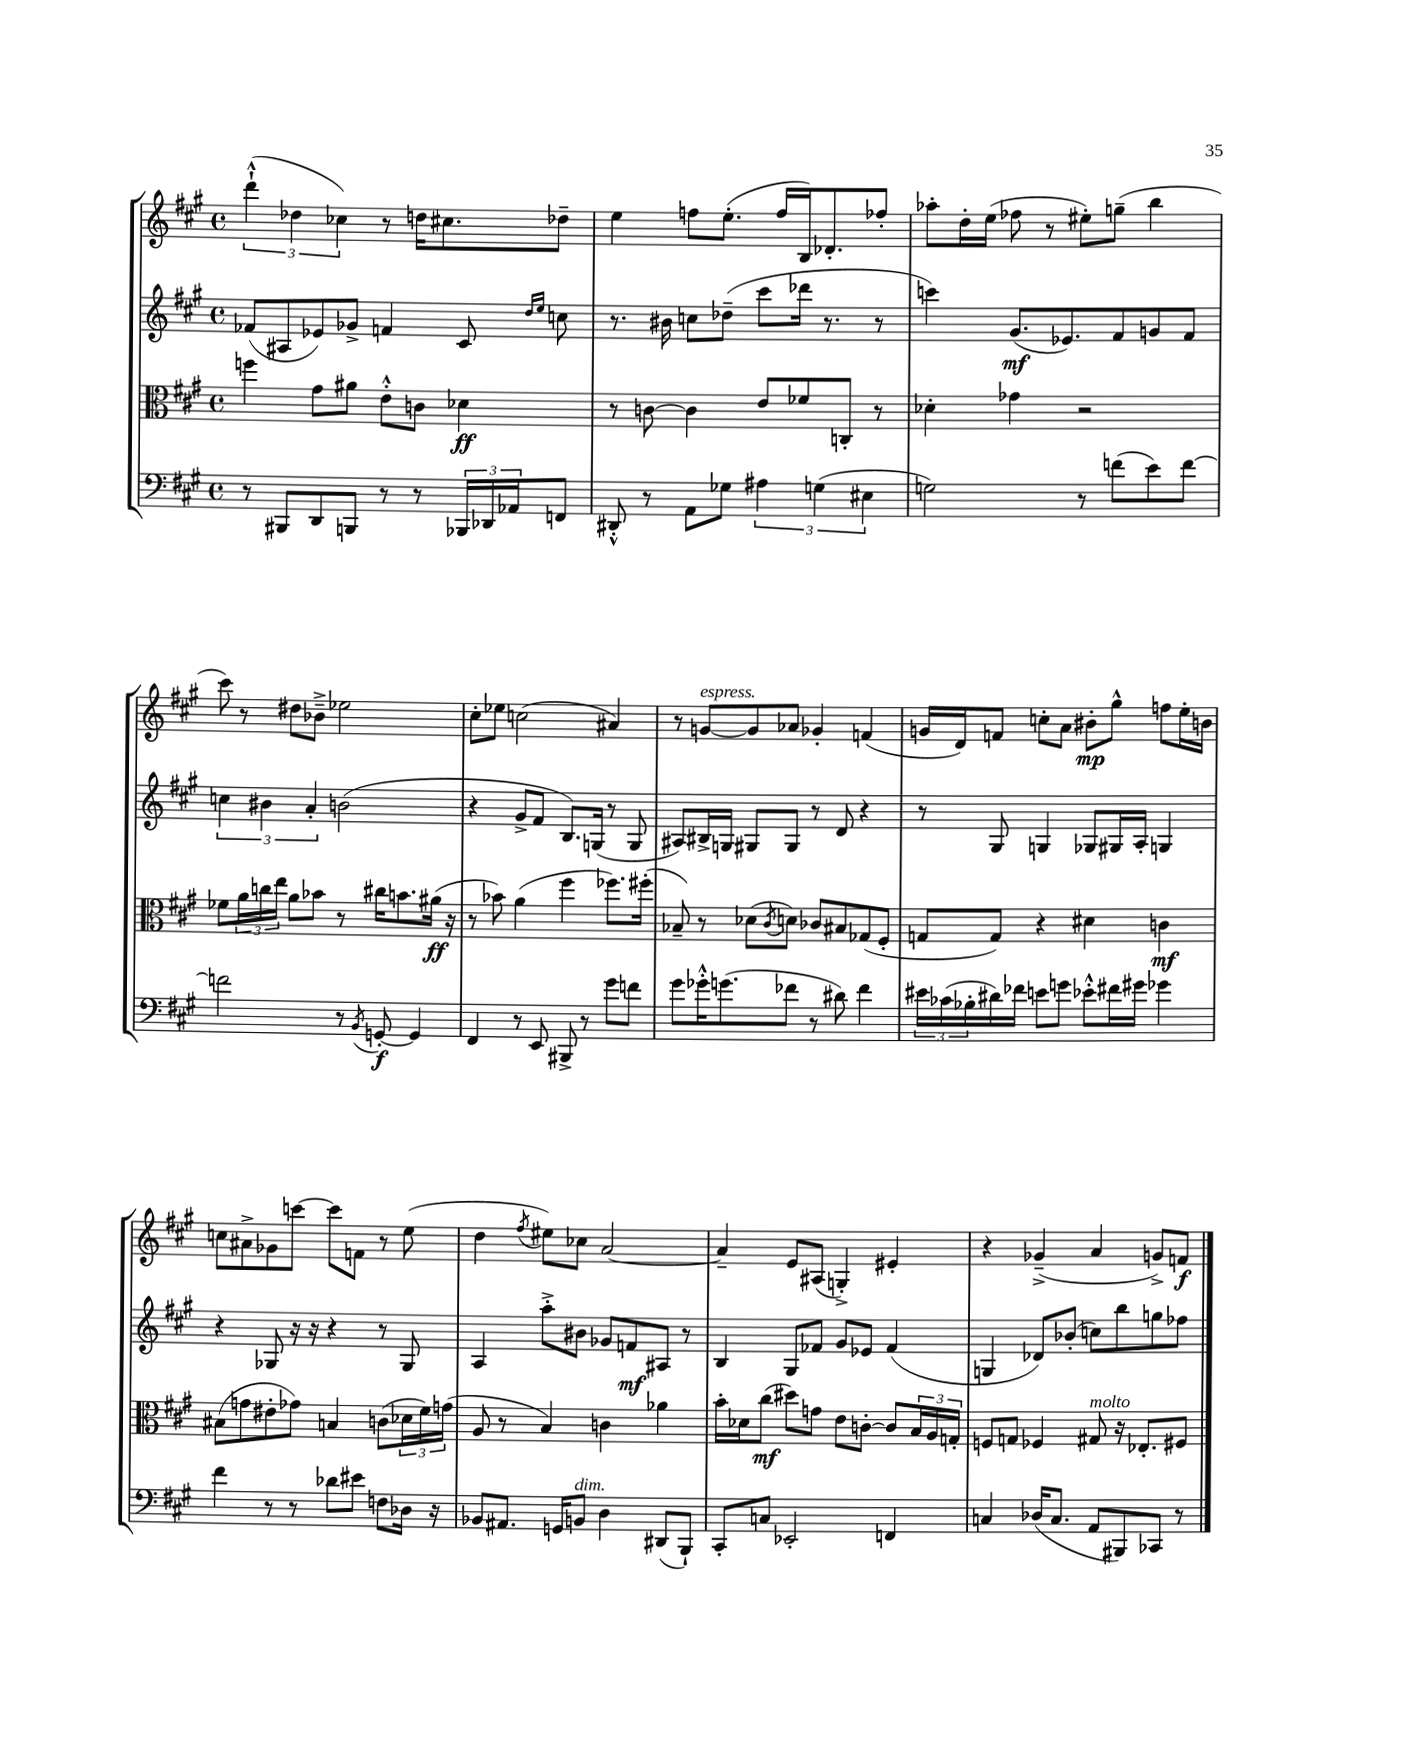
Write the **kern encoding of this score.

**kern	**dynam	**kern	**dynam	**kern	**dynam	**kern	**dynam
*part4	*part4	*part3	*part3	*part2	*part2	*part1	*part1
*staff4	*staff4	*staff3	*staff3	*staff2	*staff2	*staff1	*staff1
*clefF4	*	*clefC3	*	*clefG2	*	*clefG2	*
*k[f#c#g#]	*	*k[f#c#g#]	*	*k[f#c#g#]	*	*k[f#c#g#]	*
*M4/4	*	*M4/4	*	*M4/4	*	*M4/4	*
*met(c)	*	*met(c)	*	*met(c)	*	*met(c)	*
=15	=15	=15	=15	=15	=15	=15	=15
8r	.	4ffn\	.	(8f-X/L	.	(6ddd`^^\	.
8BBB#X/L	.	.	.	8A#X/	.	.	.
.	.	.	.	.	.	6dd-X\	.
8DD/	.	8g#\L	.	8e-X/)	.	.	.
.	.	.	.	.	.	6cc-X\)	.
8BBBn/J	.	8a#X\J	.	8g-X^/J	.	.	.
8r	.	8e'^^\L	.	4fn/	.	8r	.
8r	.	8cn\J	.	.	.	16ddn\KL	.
.	.	.	.	.	.	8.cc#X\	.
24BBB-X/LL	.	4d-X\	ff	8c#/	.	.	.
24DD-X/	.	.	.	.	.	.	.
24AA-X/J	.	.	.	.	.	.	.
.	.	.	.	16qqdd/LL	.	.	.
.	.	.	.	16qqee/JJ	.	.	.
8FFn/J	.	.	.	8ccn\	.	8dd-X~\J	.
=16	=16	=16	=16	=16	=16	=16	=16
8DD#X'^^/	.	8r	.	8.r	.	4ee\	.
8r	.	[8cn\	.	.	.	.	.
.	.	.	.	16b#X\	.	.	.
8AA\L	.	4c\]	.	8ccn\L	.	8ffn\L	.
8G-X\J	.	.	.	(8dd-X~\J	.	(8.ee'\J	.
6A#X\	.	8e/L	.	8ccc#\L	.	.	.
.	.	.	.	.	.	16ff/LL	.
.	.	8f-X/	.	16ddd-X\Jk	.	16B/J)	.
(6Gn\	.	.	.	.	.	.	.
.	.	.	.	8.r	.	8.d-X'/	.
.	.	8Cn'/J	.	.	.	.	.
6E#X\	.	.	.	.	.	.	.
.	.	8r	.	8r	.	8ff-X'/J	.
=17	=17	=17	=17	=17	=17	=17	=17
2Gn\)	.	4d-X'\	.	4cccn\)	.	8aa-X'\L	.
.	.	.	.	.	.	16dd'\L	.
.	.	.	.	.	.	(16ee\JJ	.
.	.	4g-X\	.	(8.g#/L	mf	8ff-X\	.
.	.	.	.	.	.	8r	.
.	.	.	.	8.e-X/)	.	.	.
8r	.	2r	.	.	.	8ee#X'\L)	.
(8fn\L	.	.	.	8f#/	.	(8ggn~\J	.
8e\)	.	.	.	8gn/	.	4bb\	.
[8f\J	.	.	.	8f#/J	.	.	.
!!LO:LB:g=z
=18	=18	=18	=18	=18	=18	=18	=18
2fn\]	.	8f-X\L	.	6ccn\	.	8ccc#\)	.
.	.	24a\L	.	.	.	8r	.
.	.	24ccn\	.	6b#X\	.	.	.
.	.	24ee\JJ	.	.	.	.	.
.	.	8a\L	.	.	.	8dd#X\L	.
.	.	.	.	6a'/	.	.	.
.	.	8b-X\J	.	.	.	8b-X~^\J	.
8r	.	8r	.	(2bn\	.	2ee-X\	.
8qBB/	.	.	.	.	.	.	.
[8GGn'/	f	16cc#X\KL	.	.	.	.	.
.	.	8.bn\	.	.	.	.	.
4GG/]	.	.	.	.	.	.	.
.	.	(16a#X\Jk	ff	.	.	.	.
.	.	16r	.	.	.	.	.
=19	=19	=19	=19	=19	=19	=19	=19
4FF#/	.	8r	.	4r	.	8cc#'\L	.
.	.	8b-X\)	.	.	.	8ee-X\J	.
8r	.	(4a\	.	8g#^/L	.	(2ccn\	.
8EE/	.	.	.	8f#/J	.	.	.
8BBB#X^/	.	4ff#\	.	8.B/L)	.	.	.
8r	.	.	.	.	.	.	.
.	.	.	.	(16Gn/Jk	.	.	.
8g#\L	.	8.ff-X\L)	.	8r	.	4a#X/)	.
8fn\J	.	.	.	8G/	.	.	.
.	.	(16ff#X'\Jk	.	.	.	.	.
=20	=20	=20	=20	=20	=20	=20	=20
8g#\L	.	8B-X~/)	.	8A#X/L)	.	8r	.
!	!	!	!	!	!	!LO:TX:a:i:t=espress.	!
16g-X'^^\K	.	8r	.	16B#X^/L	.	[8gn/L	.
(8.gn\	.	.	.	16Gn/JJ	.	.	.
.	.	(8d-X\L	.	8G#X/L	.	8g/]	.
.	.	8qc#/	.	.	.	.	.
8f-X\J	.	8dn\J)	.	8G#/J	.	8a-X/J	.
8r	.	8c-X/L	.	8r	.	4g-X'/	.
8d#X\)	.	8B#X/	.	8d/	.	.	.
4f-\	.	(8G-X/	.	4r	.	(4fn/	.
.	.	8F#'/J	.	.	.	.	.
=21	=21	=21	=21	=21	=21	=21	=21
24e#X\LL	.	8Gn/L	.	8r	.	16gn/LL	.
(24c-X\	.	.	.	.	.	.	.
.	.	.	.	.	.	16d/J)	.
24B-X'\	.	.	.	.	.	.	.
16d#X\)	.	8G/J)	.	8G#/	.	8fn/J	.
16f-X\JJ	.	.	.	.	.	.	.
8en\L	.	4r	.	4Gn/	.	8ccn'\L	.
8gn\J	.	.	.	.	.	8a\J	.
8e-X'^^\L	.	4d#X\	.	8G-X/L	.	8b#X'\L	mp
16f#X\L	.	.	.	16G#X/L	.	8gg#^^\J	.
16g#X\JJ	.	.	.	16A'/JJ	.	.	.
4g-X\	.	4cn\	mf	4Gn/	.	8ffn\L	.
.	.	.	.	.	.	16ee'\L	.
.	.	.	.	.	.	16bn\JJ	.
!!LO:LB:g=z
=22	=22	=22	=22	=22	=22	=22	=22
4f#\	.	(8B#X\L	.	4r	.	8ccn\L	.
.	.	8gn\	.	.	.	8a#X^\	.
8r	.	8e#X'\	.	8G-X/	.	8g-X\	.
8r	.	8g-X\J)	.	16r	.	[8cccn\J	.
.	.	.	.	16r	.	.	.
8d-X\L	.	4Bn/	.	4r	.	8ccc\L]	.
8e#X\J	.	.	.	.	.	8fn\J	.
8Fn\L	.	(8cn\L	.	8r	.	8r	.
16D-X\Jk	.	24d-X\L	.	8G-/	.	(8ee\	.
.	.	24f#\)	.	.	.	.	.
16r	.	.	.	.	.	.	.
.	.	(24gn\JJ	.	.	.	.	.
=23	=23	=23	=23	=23	=23	=23	=23
8BB-X/L	.	8A/	.	4A/	.	4dd\	.
8.AA#X/J	.	8r	.	.	.	.	.
.	.	.	.	.	.	8qff#/	.
.	.	4B/)	.	8aa'^\L	.	8ee#X\L)	.
16GGn/KL	.	.	.	.	.	.	.
!LO:TX:a:i:t=dim.	!	!	!	!	!	!	!
8BBn/J	.	.	.	8b#X\J	.	8cc-X\J	.
4D\	.	4cn\	.	8g-X/L	.	[2a/	.
.	.	.	.	8fn/	mf	.	.
(8DD#X/L	.	4a-X\	.	8A#X/J	.	.	.
8BBB`/J)	.	.	.	8r	.	.	.
=24	=24	=24	=24	=24	=24	=24	=24
8CC#'/L	.	16b'\LL	.	4B/	.	4a~/]	.
.	.	16d-X\J	.	.	.	.	.
8Cn/J	.	(8cc#\J	mf	.	.	.	.
2EE-X'/	.	8dd#X\L)	.	8G#/L	.	8e/L	.
.	.	8gn\J	.	8f-X/J	.	(8A#X/J	.
.	.	8e\L	.	8g#/L	.	4Gn'^/)	.
.	.	[8cn'\J	.	8e-X/J	.	.	.
4FFn/	.	8c/L]	.	(4f-/	.	4e#X'/	.
.	.	24B/L	.	.	.	.	.
.	.	24A/	.	.	.	.	.
.	.	24Gn'/JJ	.	.	.	.	.
=25	=25	=25	=25	=25	=25	=25	=25
4Cn/	.	8Fn/L	.	4Gn/	.	4r	.
.	.	8Gn/J	.	.	.	.	.
(16D-X/KL	.	4F-X/	.	8d-X/L)	.	(4g-X~^/	.
8.C/J	.	.	.	.	.	.	.
.	.	.	.	(8b-X'/J	.	.	.
!	!	!LO:TX:a:i:t=molto	!	!	!	!	!
8AA/L	.	8G#X/	.	8ccn\L)	.	4a/	.
8BBB#X/)	.	16r	.	8bb\	.	.	.
.	.	8.E-X'/L	.	.	.	.	.
8CC-X/J	.	.	.	8ggn\	.	8gn^/L)	.
8r	.	8F#X/J	.	8ff-X\J	.	8fn/J	f
==	==	==	==	==	==	==	==
*-	*-	*-	*-	*-	*-	*-	*-
